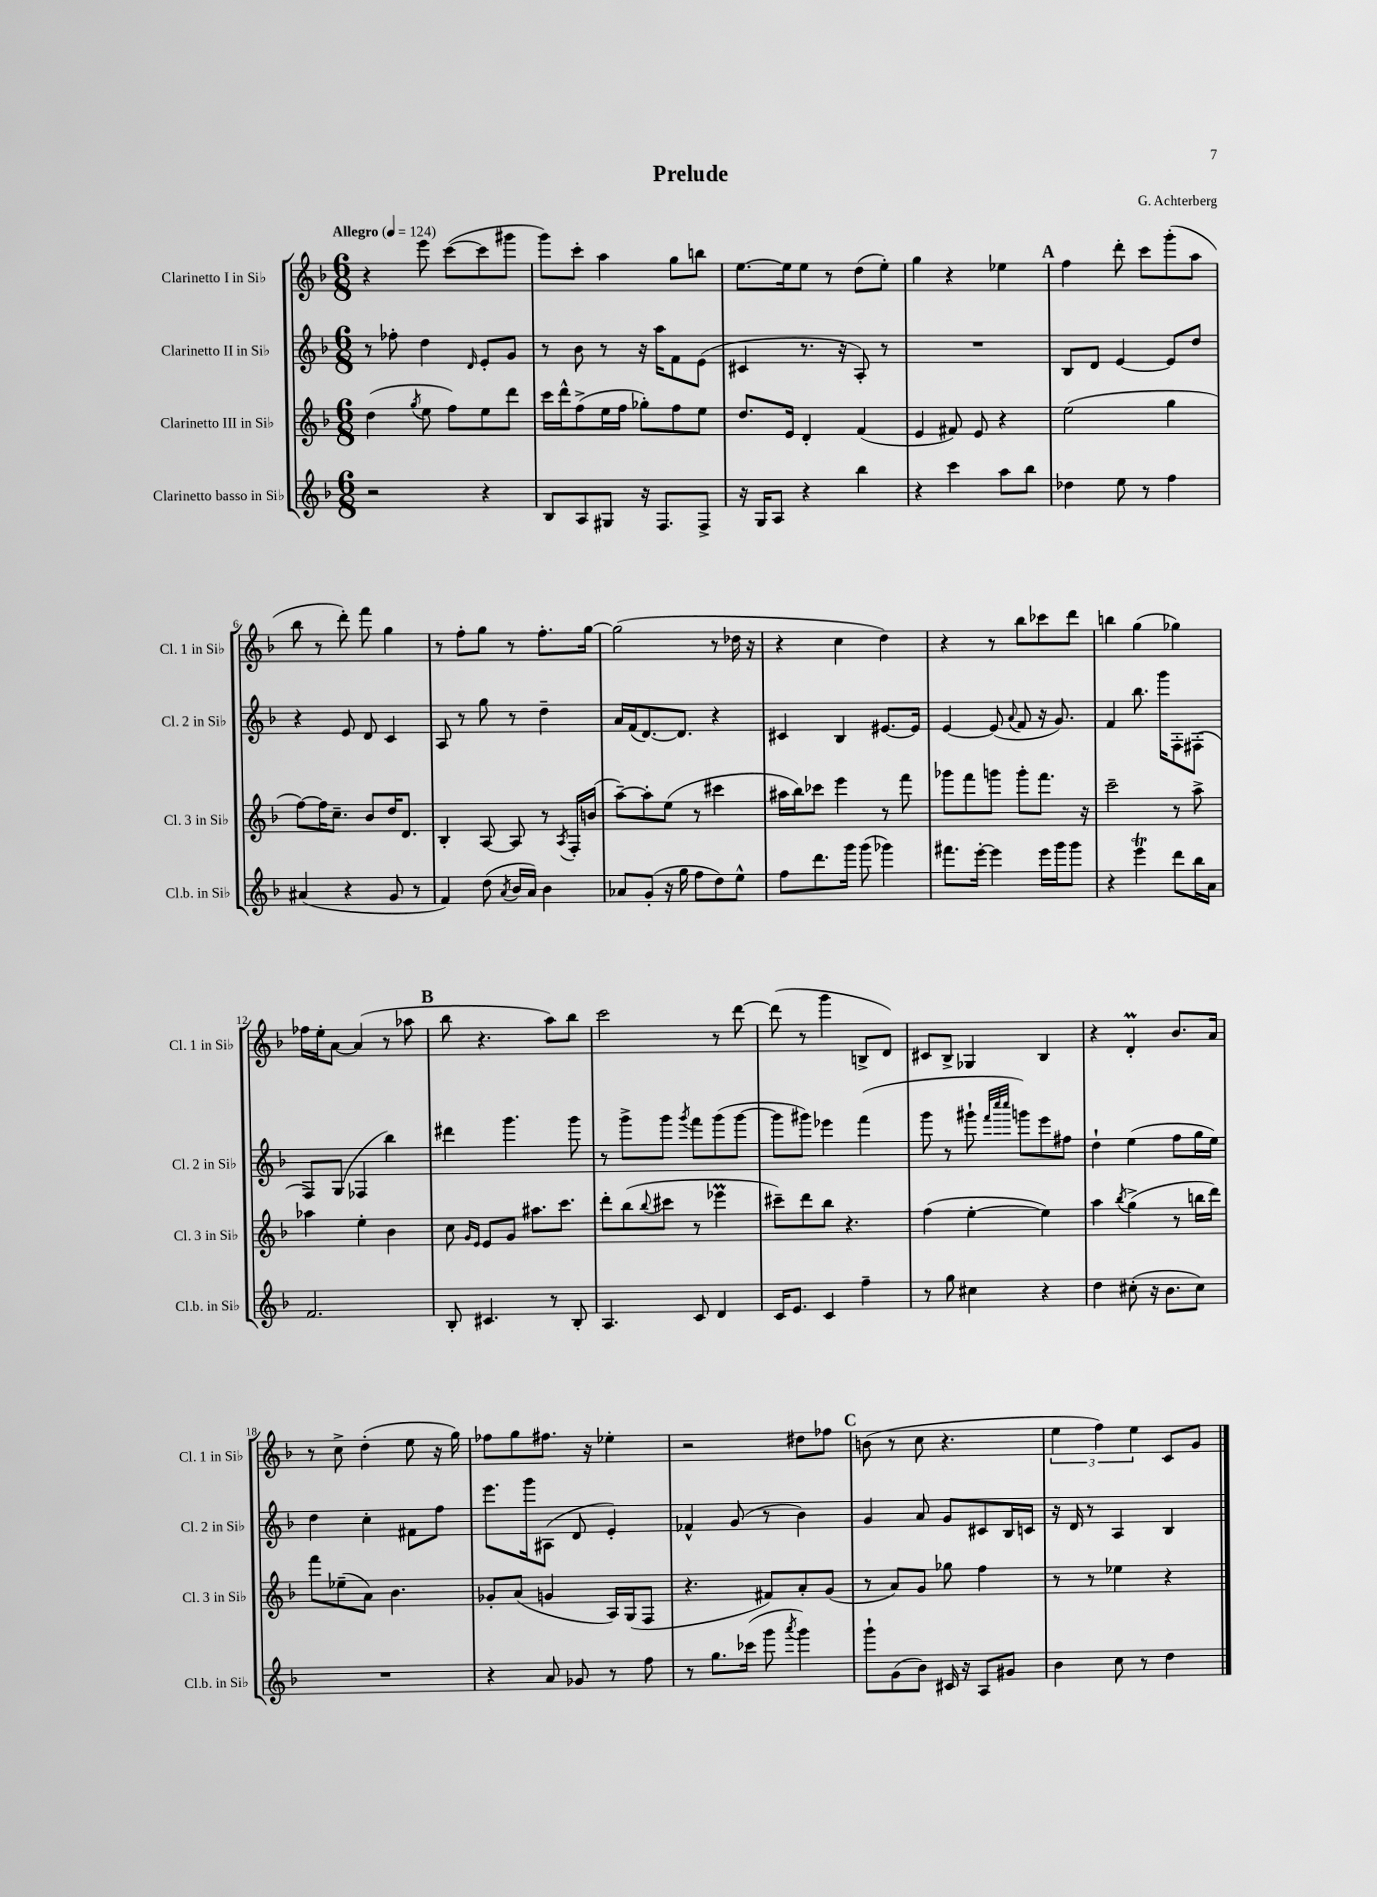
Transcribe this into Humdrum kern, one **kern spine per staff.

**kern	**kern	**kern	**kern
*part4	*part3	*part2	*part1
*staff4	*staff3	*staff2	*staff1
*I"Clarinetto basso in Si♭	*I"Clarinetto III in Si♭	*I"Clarinetto II in Si♭	*I"Clarinetto I in Si♭
*I'Cl.b. in Si♭	*I'Cl. 3 in Si♭	*I'Cl. 2 in Si♭	*I'Cl. 1 in Si♭
*clefG2	*clefG2	*clefG2	*clefG2
*k[b-]	*k[b-]	*k[b-]	*k[b-]
*M6/8	*M6/8	*M6/8	*M6/8
*MM124	*MM124	*MM124	*MM124
=1	=1	=1	=1
!	!	!	!LO:TX:a:B:t=Allegro
2r	(4dd\	8r	4r
.	.	8ff-X'\	.
.	8qgg/	.	.
.	8ee\	4dd\	8eee\
.	8ff\L)	.	([8ccc\L
.	.	16qqd/	.
4r	8ee\	8e'/L	8ccc\]
.	8ddd\J	8g/J	8ggg#X\J
=2	=2	=2	=2
8B-/L	16ccc\LL	8r	8ggg\L)
.	16ddd^^\J	.	.
8A/	(8ff^\	8b-\	8ccc'\J
8G#X/J	16ee\L	8r	4aa\
.	16ff\JJ	.	.
16r	8gg-X'\L)	16r	.
8.F/L	.	16aa\KL	.
.	8ff\	8f\	8gg\L
8F^/J	8ee\J	(8e\J	8bbn\J
=3	=3	=3	=3
16r	8.dd/L	4c#X/	[8.ee\L
16G/KL	.	.	.
8A/J	.	.	.
.	16e/Jk	.	16ee\k]
4r	4d'/	8.r	8ee\J
.	.	.	8r
.	.	16r	.
4bb-\	(4f/	8A'/)	(8dd\L
.	.	8r	8ee'\J)
=4	=4	=4	=4
4r	4e/	2.r	4gg\
4ccc\	8f#X/)	.	4r
.	8e/	.	.
8aa\L	4r	.	4ee-X\
8bb-\J	.	.	.
!!LO:REH:place=s1:t=A
=5	=5	=5	=5
4dd-X\	(2ee\	8B-/L	4ff\
.	.	8d/J	.
8ee\	.	[4e/	8ddd'\
8r	.	.	8ccc\L
4ff\	4gg\	8e/L]	(8ggg'\
.	.	8dd/J	8aa\J
!!LO:LB:g=z
=6	=6	=6	=6
(4a#X/	[8ff\L)	4r	8bb-\
.	16ff\K]	.	8r
.	8.cc~\J	.	.
4r	.	8e/	8ddd'\)
.	8b-/L	8d/	8fff\
8g/	16dd/K	4c/	4gg\
.	8.d/J	.	.
8r	.	.	.
=7	=7	=7	=7
4f/)	4B-'/	8A/	8r
.	.	8r	8ff'\L
(8dd\	[8A/	8gg\	8gg\J
8qa/	.	.	.
16b-/LL	8A/]	8r	8r
16a/JJ)	.	.	.
4b-\	8r	4dd~\	8.ff'\L
.	8qA/	.	.
.	16F'/LL	.	.
.	(16bn/JJ	.	[16gg\Jk
=8	=8	=8	=8
8a-X/L	[8aa~\L)	16a/LL	(2gg\]
.	.	(16f/J	.
(8g'/J	8aa'\]	[8.d/)	.
16r	(8ee\J	.	.
16gg\	.	8.d/J]	.
8ff\L	8r	.	.
8dd\)	4ccc#X\	4r	8r
8ee^^\J	.	.	16dd-X\
.	.	.	16r
=9	=9	=9	=9
8ff\L	16aa#X\LL	4c#X/	4r
.	16bb-\J)	.	.
8.ddd\	8ccc-X\J	.	.
.	4eee\	4B-/	4cc\
16ggg\Jk	.	.	.
(8ggg\	.	.	.
4ggg-X\)	8r	[8.e#X/L	4dd\)
.	8fff\	.	.
.	.	16e#/Jk]	.
=10	=10	=10	=10
8.fff#X\L	8ggg-X\L	[4e/	4r
.	8fff\	.	.
[16eee'\Jk	.	.	.
4eee\]	8gggn\J	(8e/]	8r
.	.	8qqa/	.
.	8ggg'\L	8f/	8bb-\L
16eee\LL	8.fff\J	16r	8ccc-X\
16ggg\J	.	8.g/)	.
8ggg\J	.	.	8ddd\J
.	16r	.	.
=11	=11	=11	=11
4r	2ccc~\	4f/	4bbn\
4eeet\	.	8.bb-\	(4gg\
.	.	16ggg\KL	.
8ddd\L	8r	8F'\	4gg-X\)
16bb-\L	8aa^\	(8F#X'\J	.
16a\JJ	.	.	.
!!LO:LB:g=z
=12	=12	=12	=12
2.f/	4aa-X\	8F/L)	16ff-X\LL
.	.	.	16ee'\J
.	.	(8G/J	[8a\J
.	4ee'\	4F-X/	(4a/]
.	4b-\	4bb-\)	8r
.	.	.	8aa-X\
!!LO:REH:place=s1:t=B
=13	=13	=13	=13
8B-'/	8cc\	4ddd#X\	8bb-\
.	16qqg/LL	.	.
.	16qqe/JJ	.	.
4.c#X/	8e/L	.	4.r
.	8g/J	4.ggg\	.
.	8.aa#X\L	.	.
8r	.	.	8aa\L)
.	8.ccc\J	.	.
8B-'/	.	8ggg\	8bb-\J
=14	=14	=14	=14
4.A/	8ddd'\L	8r	2ccc\
.	(8bb-\	8ggg^\L	.
.	8qqbb-/	.	.
.	8ccc#X\J	8ggg\J	.
.	.	8qggg/	.
8c/	8r	8fff\L	.
4d/	4eee-XM\	(8ggg\	8r
.	.	[8ggg\J	[8ddd\
=15	=15	=15	=15
16c/KL	8ccc#X~\L)	8ggg\L]	(8ddd\]
8.e/J	.	.	.
.	8ddd\	8ggg#X\J)	8r
4c/	8bb-\J	4eee-X\	4ggg\
.	4.r	.	.
4ff~\	.	(4fff\	8Bn^/L
.	.	.	8d/J)
=16	=16	=16	=16
8r	(4ff\	8ggg\	8c#X/L
8gg\	.	8r	8B-^/J
4cc#X\	[4ee'\	8ggg#X`\	4G-X/
.	.	32qqfff/LLL	.
.	.	32qqcccc/	.
.	.	32qqcccc/JJJ	.
.	.	8gggn\L)	.
4r	4ee\])	8eee\	4B-/
.	.	8ff#X\J	.
=17	=17	=17	=17
4dd\	4aa\	4dd`\	4r
.	8qbb-/	.	.
(8cc#X'\	(4gg^\	(4ee\	4dM'/
16r	.	.	.
8.b-\L	.	.	.
.	8r	8ff\L	8.b-/L
8cc#\J)	16bbn\LL	16gg\L	.
.	16ddd\JJ)	16ee\JJ)	16a/Jk
!!LO:LB:g=z
=18	=18	=18	=18
2.r	8fff\L	4dd\	8r
.	(8ee-X~\	.	8cc^\
.	8a\J)	4cc'\	(4dd'\
.	4.b-\	.	.
.	.	8f#X\L	8ee\
.	.	8ff\J	16r
.	.	.	16gg\)
=19	=19	=19	=19
4r	8g-X'/L	8.eee\L	8ff-X\L
.	(8a/J	.	8gg\
.	.	16ggg\k	.
8a/	4gn/	(8A#X\J	8.ff#X\J
8g-X/	.	8d/	.
.	.	.	16r
8r	16A/LL)	4e'/)	4ee-X'\
.	(16G/J	.	.
8ff\	8F/J	.	.
=20	=20	=20	=20
8r	4.r	4f-X^^/	2r
8.gg\L	.	.	.
.	.	(8g/	.
(16ccc-X\Jk	.	.	.
8ggg\	8f#X/L)	8r	.
8qaaa/	.	.	.
4ggg\)	8a'/	4b-\)	8dd#X\L
.	(8g/J	.	8ff-X\J
!!LO:REH:place=s1:t=C
=21	=21	=21	=21
8ggg`\L	8r	4g/	(8bn\
(8g\	8a/L)	.	8r
8b-\J)	8g/J	8a/	8cc\
16c#X/	8gg-X\	8g/L	4.r
16r	.	.	.
8A/L	4ff\	8c#X/	.
8g#X/J	.	16B-/L	.
.	.	16cn/JJ	.
=22	=22	=22	=22
4b-\	8r	16r	6ee\
.	.	16d/	.
.	8r	8r	.
.	.	.	6ff\)
8cc\	4ee-X\	4A/	.
.	.	.	6ee\
8r	.	.	.
4dd\	4r	4B-/	8c/L
.	.	.	8g/J
==	==	==	==
*-	*-	*-	*-
